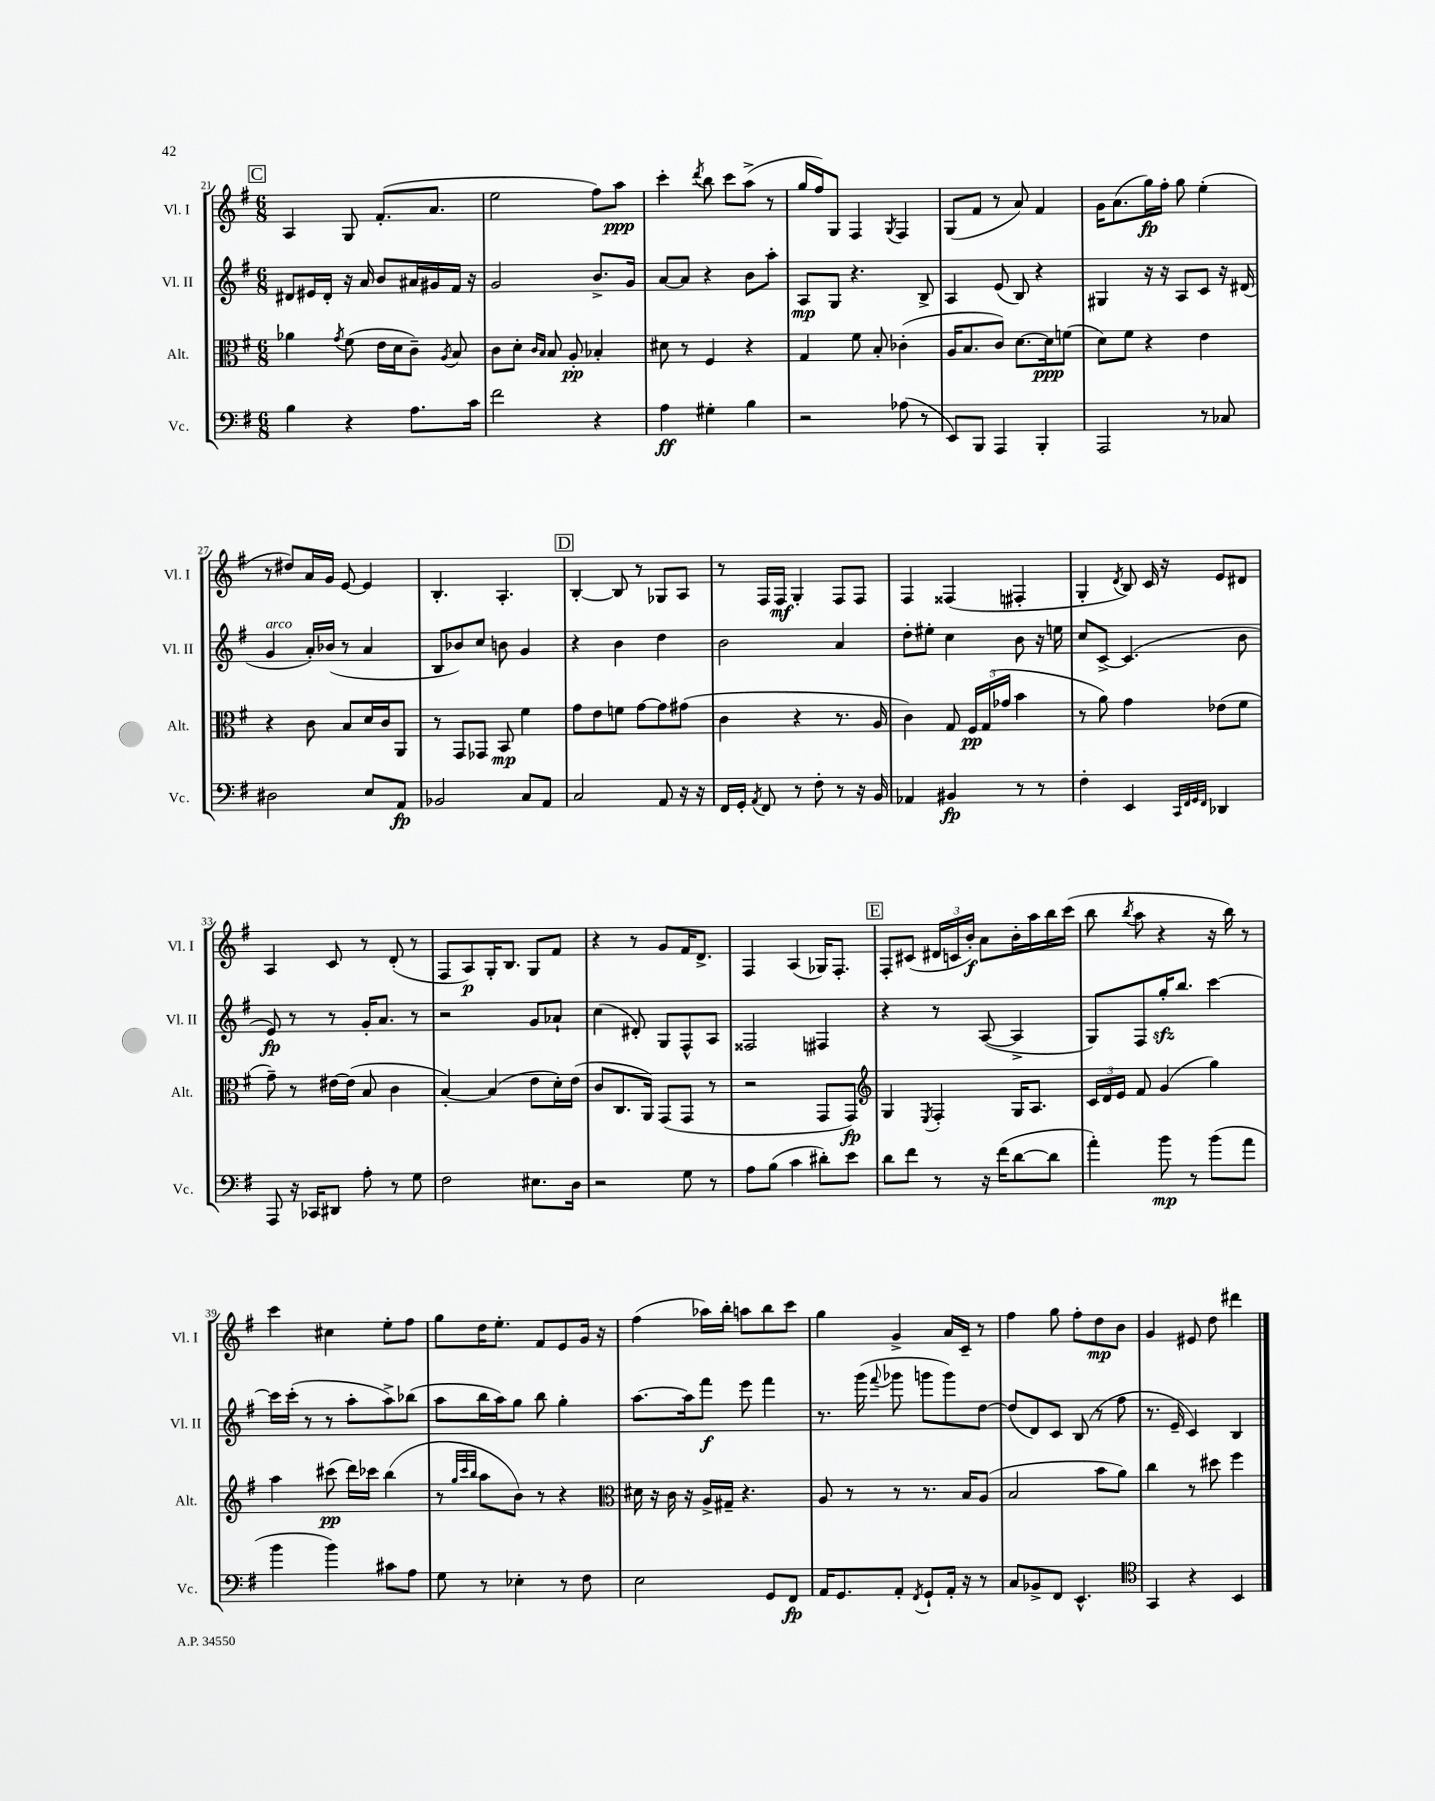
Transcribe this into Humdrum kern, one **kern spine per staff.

**kern	**dynam	**kern	**dynam	**kern	**dynam	**kern	**dynam
*part4	*part4	*part3	*part3	*part2	*part2	*part1	*part1
*staff4	*staff4	*staff3	*staff3	*staff2	*staff2	*staff1	*staff1
*I"Vc.	*	*I"Alt.	*	*I"Vl. II	*	*I"Vl. I	*
*I'Vc.	*	*I'Alt.	*	*I'Vl. II	*	*I'Vl. I	*
*clefF4	*	*clefC3	*	*clefG2	*	*clefG2	*
*k[f#]	*	*k[f#]	*	*k[f#]	*	*k[f#]	*
*M6/8	*	*M6/8	*	*M6/8	*	*M6/8	*
!!LO:REH:place=s1:t=C
=21	=21	=21	=21	=21	=21	=21	=21
4B\	.	4a-X\	.	8d#X/L	.	4A/	.
.	.	.	.	16e#X/L	.	.	.
.	.	.	.	16d#'/JJ	.	.	.
.	.	8qg/	.	.	.	.	.
4r	.	(8f#\	.	16r	.	8G/	.
.	.	.	.	16a/	.	.	.
.	.	16e\LL	.	8b/L	.	(8.f#'/L	.
.	.	16d\J	.	.	.	.	.
8.A\L	.	8c~\J)	.	16a#X/L	.	.	.
.	.	.	.	16g#X/	.	8.a/J	.
.	.	8qA/	.	.	.	.	.
.	.	8B/	.	16f#/JJ	.	.	.
16c\Jk	.	.	.	16r	.	.	.
=22	=22	=22	=22	=22	=22	=22	=22
2f#\	.	8c\L	.	2g/	.	2ee\	.
.	.	8d'\J	.	.	.	.	.
.	.	16qqc/LL	.	.	.	.	.
.	.	16qqB/JJ	.	.	.	.	.
.	.	8B/	.	.	.	.	.
.	.	8A'/	pp	.	.	.	.
4r	.	4B-X'/	.	8.b^/L	.	8ff#\L)	.
.	.	.	.	.	.	8aa\J	ppp
.	.	.	.	16g/Jk	.	.	.
=23	=23	=23	=23	=23	=23	=23	=23
4A\	ff	8d#X\	.	[8a/L	.	4ccc'\	.
.	.	8r	.	8a/J]	.	.	.
.	.	.	.	.	.	8qddd/	.
4G#X'\	.	4F#/	.	4r	.	8bb\	.
.	.	.	.	.	.	8ccc\L	.
4B\	.	4r	.	8b\L	.	(8aa^\J	.
.	.	.	.	8aa'\J	.	8r	.
=24	=24	=24	=24	=24	=24	=24	=24
2r	.	4G/	.	8A/L	mp	16gg/LL	.
.	.	.	.	.	.	16ff#/J)	.
.	.	.	.	8G/J	.	8G/J	.
.	.	8f#\	.	4.r	.	4F#/	.
.	.	8B'/	.	.	.	.	.
.	.	.	.	.	.	8qG/	.
(8A-X\	.	(4c-X'\	.	.	.	4F#/	.
8r	.	.	.	8B^/	.	.	.
=25	=25	=25	=25	=25	=25	=25	=25
8EE/L)	.	16A/KL	.	4A/	.	(8G/L	.
.	.	8.B/	.	.	.	.	.
8BBB/J	.	.	.	.	.	8f#/J	.
4AAA/	.	8c/J)	.	(8e/	.	8r	.
.	.	[8.d\L	.	8B/)	.	8a/)	.
4BBB'/	.	.	.	4r	.	4f#/	.
.	.	16d\k]	ppp	.	.	.	.
.	.	(8fn\J	.	.	.	.	.
=26	=26	=26	=26	=26	=26	=26	=26
2AAA/	.	8d\L)	.	4G#X/	.	16g\KL	.
.	.	.	.	.	.	(8.a\	.
.	.	8f#\J	.	.	.	.	.
.	.	4r	.	16r	.	16gg\L)	fp
.	.	.	.	16r	.	16ff#'\JJ	.
.	.	.	.	8A/L	.	8gg\	.
8r	.	4e\	.	8c/J	.	(4ee'\	.
8C-X/	.	.	.	16r	.	.	.
.	.	.	.	(16d#X/	.	.	.
!!LO:LB:g=z
=27	=27	=27	=27	=27	=27	=27	=27
!	!	!	!	!LO:TX:a:i:t=arco	!	!	!
2D#X\	.	4r	.	4g/	.	8r	.
.	.	.	.	.	.	8dd#X/L)	.
.	.	8c\	.	16a'/LL)	.	16a/L	.
.	.	.	.	(16b-X/JJ	.	16g/JJ	.
.	.	8B/L	.	8r	.	[8e/	.
8E/L	.	16d/L	.	4a/	.	4e/]	.
.	.	16c/J	.	.	.	.	.
8AA/J	fp	8AA/J	.	.	.	.	.
=28	=28	=28	=28	=28	=28	=28	=28
2BB-X/	.	8r	.	8B/L	.	4.B'/	.
.	.	8GG/L	.	8b-X/)	.	.	.
.	.	8GG-X/J	.	8cc/J	.	.	.
.	.	8BB/	mp	8bn\	.	4.A'/	.
8C/L	.	4f#\	.	4g/	.	.	.
8AA/J	.	.	.	.	.	.	.
!!LO:REH:place=s1:t=D
=29	=29	=29	=29	=29	=29	=29	=29
2C/	.	8g\L	.	4r	.	[4B'/	.
.	.	8e\	.	.	.	.	.
.	.	8fn\J	.	4b\	.	8B/]	.
.	.	[8g\L	.	.	.	8r	.
8AA/	.	8g\]	.	4dd\	.	8G-X/L	.
16r	.	(8g#X\J	.	.	.	8A/J	.
16r	.	.	.	.	.	.	.
=30	=30	=30	=30	=30	=30	=30	=30
16FF#/LL	.	4c\	.	2b\	.	8r	.
16GG'/JJ	.	.	.	.	.	.	.
8qAA/	.	.	.	.	.	.	.
8FF#/	.	.	.	.	.	16F#/LL	.
.	.	.	.	.	.	16F#/JJ	mf
8r	.	4r	.	.	.	4G'/	.
8F#'\	.	.	.	.	.	.	.
8r	.	8.r	.	4a/	.	8F#/L	.
16r	.	.	.	.	.	8F#/J	.
16BB/	.	16A/	.	.	.	.	.
=31	=31	=31	=31	=31	=31	=31	=31
4AA-X/	.	4c\)	.	8dd'\L	.	4F#/	.
.	.	.	.	8ee#X'\J	.	.	.
4BB#X/	fp	8G/	.	4cc\	.	(4F##X/	.
.	.	24F#/LL	pp	.	.	.	.
.	.	(24G/	.	.	.	.	.
.	.	24g-X/JJ	.	.	.	.	.
8r	.	4b\	.	8b\	.	4F#X'/	.
8r	.	.	.	16r	.	.	.
.	.	.	.	16een\	.	.	.
=32	=32	=32	=32	=32	=32	=32	=32
4F#'\	.	8r	.	8cc/L	.	4G'/	.
.	.	8a\)	.	[8c^/J	.	.	.
.	.	.	.	.	.	8qd/	.
4EE/	.	4g\	.	(4.c/]	.	8B/)	.
.	.	.	.	.	.	16c/	.
.	.	.	.	.	.	16r	.
32qqCC/LLL	.	.	.	.	.	.	.
32qqFF#/	.	.	.	.	.	.	.
32qqGG/	.	.	.	.	.	.	.
32qqFF#/JJJ	.	.	.	.	.	.	.
4DD-X/	.	(8e-X\L	.	.	.	8e/L	.
.	.	8f#\J	.	8b\	.	8d#X/J	.
!!LO:LB:g=z
=33	=33	=33	=33	=33	=33	=33	=33
8AAA/	.	8g~\)	.	8e/)	fp	4A/	.
16r	.	8r	.	8r	.	.	.
16CC-X/KL	.	.	.	.	.	.	.
8DD#X/J	.	[16e#X\LL	.	8r	.	8c/	.
.	.	(16e#\JJ]	.	.	.	.	.
8A'\	.	8B/	.	16g'/KL	.	8r	.
.	.	.	.	8.a/J	.	.	.
8r	.	4c\	.	.	.	(8d'/	.
8G\	.	.	.	8r	.	8r	.
=34	=34	=34	=34	=34	=34	=34	=34
2F#\	.	[4B'/)	.	2r	.	8F#/L	.
.	.	.	.	.	.	8A/)	p
.	.	(4B/]	.	.	.	16G'/K	.
.	.	.	.	.	.	8.B/J	.
8.E#X\L	.	8e\L	.	8g/L	.	8G/L	.
.	.	16d'\L)	.	8a-X`/J	.	8f#/J	.
16D\Jk	.	(16e\JJ	.	.	.	.	.
=35	=35	=35	=35	=35	=35	=35	=35
2r	.	8c/L	.	(4cc\	.	4r	.
.	.	8.C/	.	.	.	.	.
.	.	.	.	8d#X'/)	.	8r	.
.	.	16AA/Jk)	.	.	.	.	.
.	.	(8GG/L	.	8G/L	.	8g/L	.
8G\	.	8GG/J	.	8F#^^/	.	16f#/K	.
.	.	.	.	.	.	8.d^/J	.
8r	.	8r	.	8A/J	.	.	.
=36	=36	=36	=36	=36	=36	=36	=36
8A\L	.	2r	.	2F##X/	.	4F#/	.
(8B\J	.	.	.	.	.	.	.
4c\	.	.	.	.	.	(4A/	.
8d#X'\L)	.	8GG/L	.	4F#X/	.	16G-X/KL)	.
.	.	.	.	.	.	8.F#'/J	.
8e\J	.	8GG/J)	fp	.	.	.	.
!!LO:REH:place=s1:t=E
=37	=37	=37	=37	=37	=37	=37	=37
*	*	*clefG2	*	*	*	*	*
8d\L	.	4G/	.	4r	.	8F#'/L	.
8f#\J	.	.	.	.	.	(8c#X/J	.
.	.	8qE/	.	.	.	.	.
8r	.	4F#'/	.	8r	.	24d#X/LL	.
.	.	.	.	.	.	24cn/	.
.	.	.	.	.	.	24b'/JJ)	f
16r	.	.	.	([8A/	.	8a\L	.
(16f#\KL	.	.	.	.	.	.	.
[8d\	.	16G/KL	.	4A^/]	.	16b'\L	.
.	.	8.A/J	.	.	.	16aa\	.
8d\J]	.	.	.	.	.	16bb\	.
.	.	.	.	.	.	(16ccc\JJ	.
=38	=38	=38	=38	=38	=38	=38	=38
4a'\)	.	24c/LL	.	8G/L)	.	8bb\	.
.	.	24d/	.	.	.	.	.
.	.	24e/JJ	.	.	.	.	.
.	.	.	.	.	.	8qbb/	.
.	.	8f#/	.	8F#/	.	8aa\	.
8b\	mp	(4g/	.	16ggzz'/K	.	4r	.
.	.	.	.	8.bb/J	.	.	.
8r	.	.	.	.	.	.	.
(8b\L	.	4gg\)	.	[4ccc\	.	16r	.
.	.	.	.	.	.	16bb\)	.
8a\J	.	.	.	.	.	8r	.
!!LO:LB:g=z
=39	=39	=39	=39	=39	=39	=39	=39
4b\	.	4aa\	.	16ccc\LL]	.	4ccc\	.
.	.	.	.	(16ccc'\JJ	.	.	.
.	.	.	.	8r	.	.	.
4b\)	.	(8ccc#X\	pp	8r	.	4cc#X\	.
.	.	16ddd\LL)	.	8aa'\L	.	.	.
.	.	16ccc-X\JJ	.	.	.	.	.
8c#X\L	.	(4bb\	.	8aa^\)	.	8ee'\L	.
8A\J	.	.	.	(8bb-X\J	.	8ff#\J	.
=40	=40	=40	=40	=40	=40	=40	=40
8G\	.	8r	.	8aa\L	.	8gg\L	.
.	.	32qqgg/LLL	.	.	.	.	.
.	.	32qqccc/	.	.	.	.	.
.	.	32qqbb/JJJ	.	.	.	.	.
8r	.	8aa\L	.	16bb\L	.	16dd\K	.
.	.	.	.	16aa\J)	.	8.ee'\J	.
4E-X'\	.	8b\J)	.	8gg\J	.	.	.
.	.	8r	.	8bb\	.	8f#/L	.
8r	.	4r	.	4gg'\	.	8e/	.
8F#\	.	.	.	.	.	16g/Jk	.
.	.	.	.	.	.	16r	.
=41	=41	=41	=41	=41	=41	=41	=41
*	*	*clefC3	*	*	*	*	*
2E\	.	16d#X\	.	[8.aa\L	.	(4ff#\	.
.	.	16r	.	.	.	.	.
.	.	16c\	.	.	.	.	.
.	.	16r	.	16aa\k]	.	.	.
.	.	16A^/LL	.	8fff#\J	f	16aa-X\LL)	.
.	.	16G#X~/JJ	.	.	.	16bb'\JJ	.
.	.	4.r	.	8eee\	.	8aan\L	.
8GG/L	.	.	.	4fff#\	.	8bb\	.
8FF#/J	fp	.	.	.	.	8ccc\J	.
=42	=42	=42	=42	=42	=42	=42	=42
16AA/KL	.	8A/	.	8.r	.	4gg\	.
8.GG/	.	.	.	.	.	.	.
.	.	8r	.	.	.	.	.
.	.	.	.	(16ggg\	.	.	.
.	.	.	.	8qqfff#/	.	.	.
8AA'/J	.	8r	.	8ggg-X\	.	4g^/	.
8qFF#/	.	.	.	.	.	.	.
8GG`/L	.	8.r	.	8gggn\L	.	.	.
16AA'/Jk	.	.	.	8ggg\)	.	16a/LL	.
16r	.	16B/KL	.	.	.	16c~/JJ	.
8r	.	(8A/J	.	[8dd\J	.	8r	.
=43	=43	=43	=43	=43	=43	=43	=43
8C/L	.	2B/	.	(8dd/L]	.	4ff#\	.
8BB-X^/	.	.	.	8d/)	.	.	.
8FF#/J	.	.	.	8c/J	.	8gg\	.
4.EE^^/	.	.	.	(8B/	.	8ff#'\L	.
.	.	8b\L	.	8r	.	8dd\	mp
.	.	8a\J)	.	8ff#\	.	8b\J	.
=44	=44	=44	=44	=44	=44	=44	=44
*clefC4	*	*	*	*	*	*	*
4GG/	.	4cc\	.	8.r	.	4g/	.
.	.	.	.	16e~/	.	.	.
4r	.	8r	.	4c/)	.	8e#X/	.
.	.	8dd#X\	.	.	.	8dd\	.
4BB/	.	4ff#\	.	4B/	.	4ddd#X\	.
==	==	==	==	==	==	==	==
*-	*-	*-	*-	*-	*-	*-	*-
